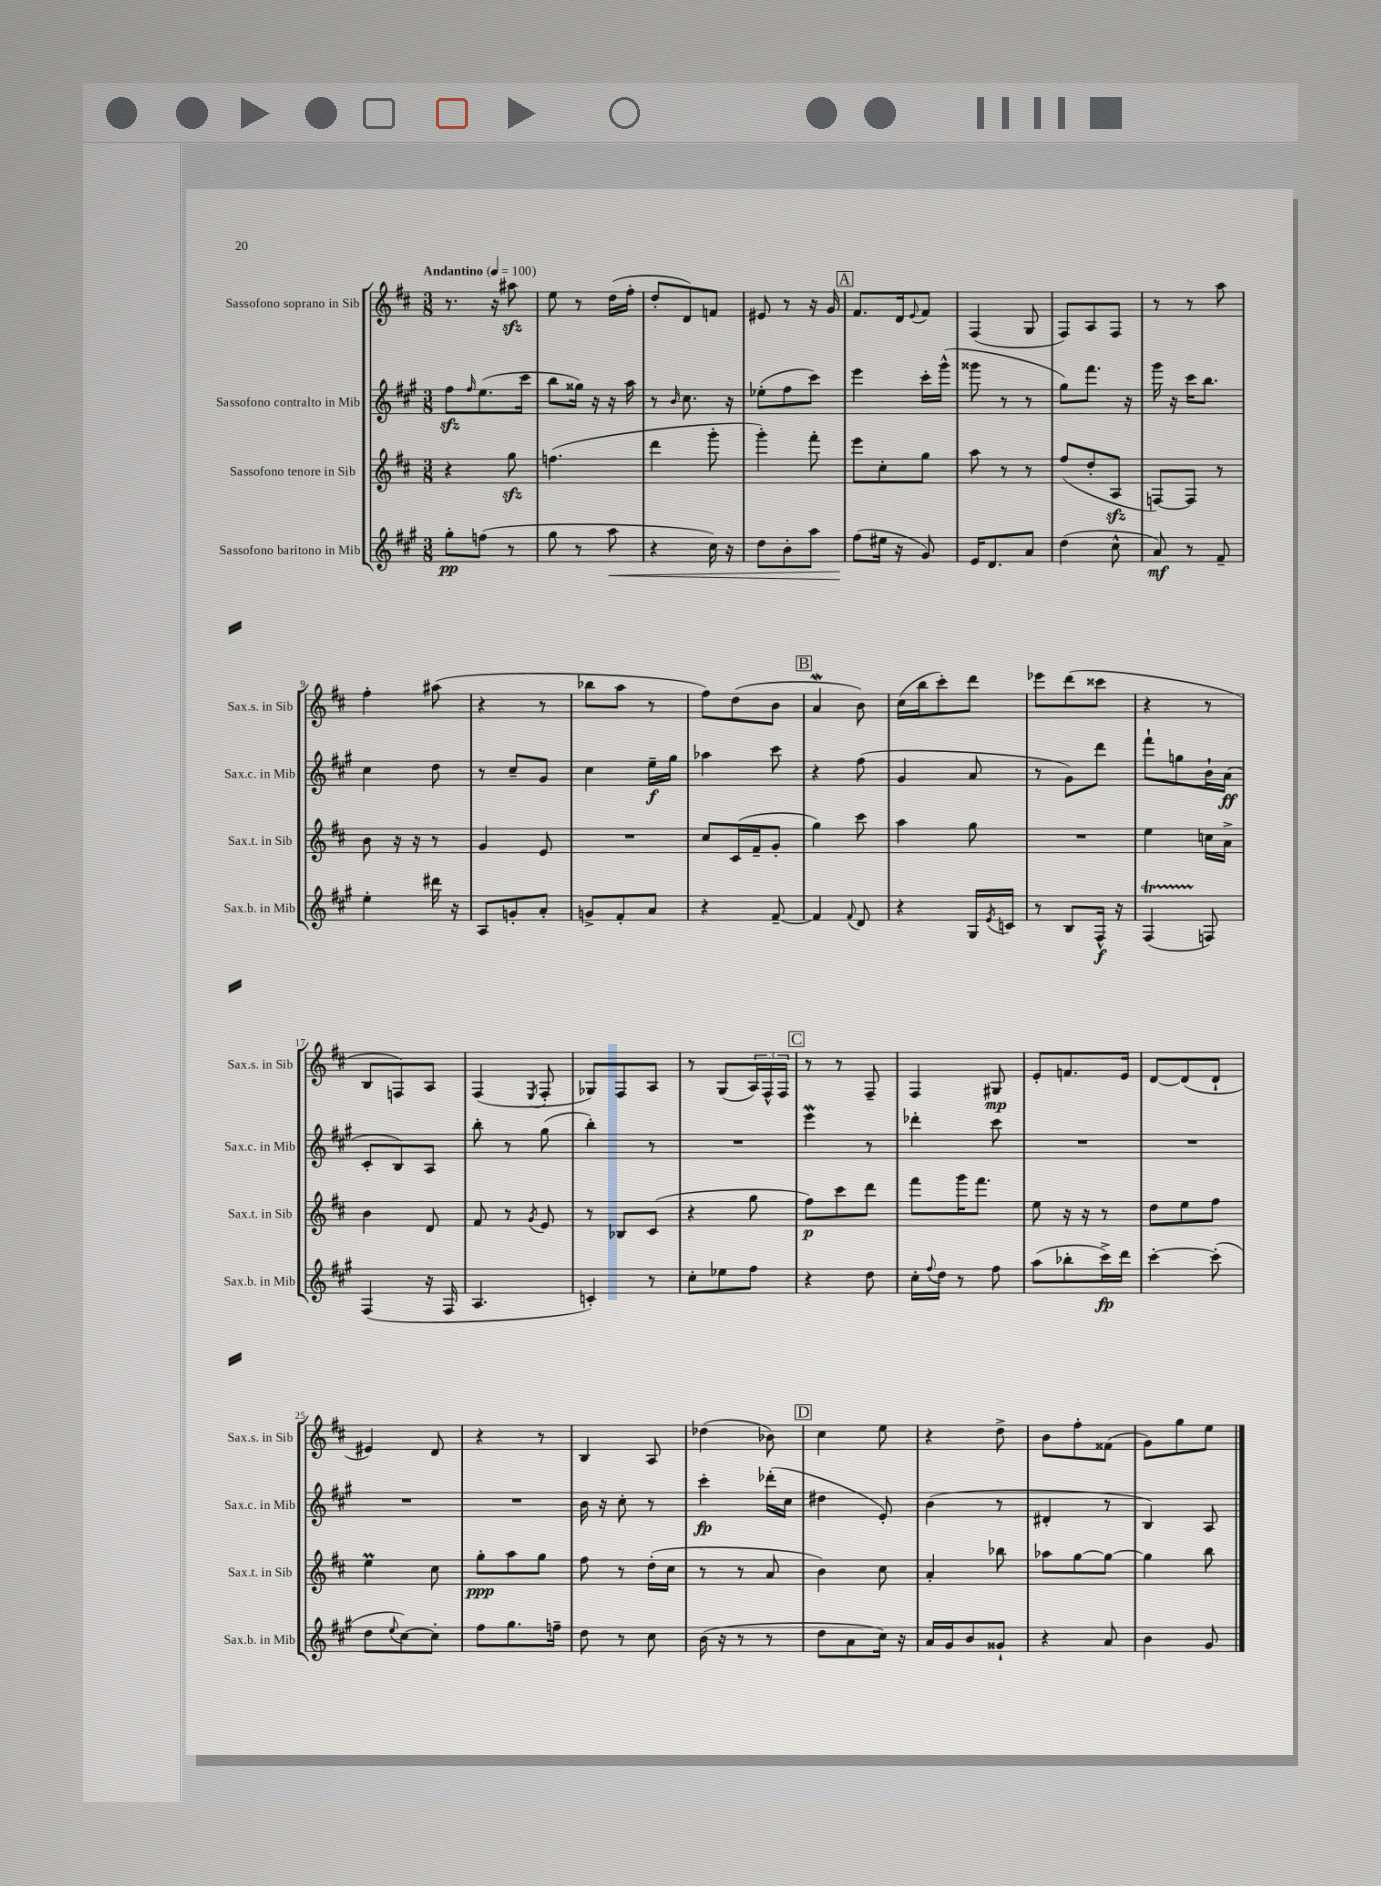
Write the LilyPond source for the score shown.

<<
\new StaffGroup <<
\new Staff = "s0" \with { instrumentName = "Sassofono soprano in Sib" shortInstrumentName = "Sax.s. in Sib" } {
    \clef treble \key d \major \numericTimeSignature \time 3/8 \tempo "Andantino" 4 = 100
    r8. r16 ais''8\sfz |
    e''8 r8 d''16( fis''16-. |
    d''8-. d'8) f'8 |
    eis'8 r8 r16 g'16 |
    \mark \markup { \box "A" } fis'8. d'16 \appoggiatura { e'8 } fis'8 |
    fis4( g8 |
    fis8) a8 fis8 |
    r8 r8 a''8 |
    fis''4-. ais''8( |
    r4 r8 |
    bes''8 a''8 r8 |
    fis''8) d''8( b'8 |
    \mark \markup { \box "B" } a'4\mordent b'8) |
    cis''16( b''16 cis'''8-.) d'''8 |
    ees'''8 d'''8( cisis'''8 |
    r4 r8 |
    b8 f8) a8 |
    fis4( \acciaccatura { e8 } fis8-. |
    ges8) fis8 a8 |
    r8 g8( \tuplet 3/2 { a16) fis16-^ fis16 } |
    \mark \markup { \box "C" } r8 r8 fis8-- |
    fis4 gis8\mp |
    e'8-. f'8. e'16 |
    d'8~ d'8( d'8-! |
    eis'4) d'8 |
    r4 r8 |
    b4 a8 |
    des''4( bes'8) |
    \mark \markup { \box "D" } cis''4 e''8 |
    r4 d''8-> |
    b'8 fis''8-. fisis'8( |
    g'8) g''8 e''8 \bar "|." |
}
\new Staff = "s1" \with { instrumentName = "Sassofono contralto in Mib" shortInstrumentName = "Sax.c. in Mib" } {
    \clef treble \key a \major \numericTimeSignature \time 3/8
    fis''8\sfz \grace { fis''16 } e''8.( cis'''16 |
    b''8 gisis''16) r16 r16 a''16 |
    r8 \grace { b'16 } cis''8. r16 |
    ees''8-.( fis''8 cis'''8) |
    \mark \markup { \box "A" } e'''4 cis'''16-. gis'''16-^( |
    gisis'''8 r8 r8 |
    gis''8) fis'''8. r16 |
    gis'''16 r16 cis'''16 b''8. |
    cis''4 d''8 |
    r8 cis''8-- gis'8 |
    cis''4 e''16--\f gis''16 |
    aes''4 cis'''8 |
    \mark \markup { \box "B" } r4 fis''8( |
    gis'4 a'8 |
    r8 gis'8) d'''8 |
    fis'''8-! g''8 b'16-! a'16\ff( |
    cis'8-. b8) a8 |
    b''8-. r8 gis''8( |
    b''4-.) r8 |
    R4. |
    \mark \markup { \box "C" } e'''4\mordent r8 |
    des'''4-. cis'''8 |
    R4. |
    R4. |
    R4. |
    R4. |
    b'16 r16 cis''8-. r8 |
    cis'''4-.\fp des'''16-.( cis''16 |
    \mark \markup { \box "D" } dis''4 e'8-.) |
    b'4( r8 |
    dis'4-. r8 |
    b4) a8 \bar "|." |
}
\new Staff = "s2" \with { instrumentName = "Sassofono tenore in Sib" shortInstrumentName = "Sax.t. in Sib" } {
    \clef treble \key d \major \numericTimeSignature \time 3/8
    r4 g''8\sfz |
    f''4.( |
    d'''4 g'''8-. |
    g'''4-.) fis'''8-. |
    \mark \markup { \box "A" } e'''8 cis''8-. g''8 |
    a''8 r8 r8 |
    fis''8( d''8-. a8\sfz |
    f8~) f8 r8 |
    b'8 r16 r16 r8 |
    g'4 e'8 |
    R4. |
    cis''8 cis'16( fis'16-- g'8-. |
    \mark \markup { \box "B" } g''4) cis'''8 |
    a''4 g''8 |
    R4. |
    e''4 c''16 a'16-> |
    b'4 d'8 |
    fis'8 r8 \acciaccatura { g'8 } e'8 |
    r8 bes8 cis'8( |
    r4 g''8 |
    \mark \markup { \box "C" } fis''8\p) cis'''8 d'''8 |
    fis'''8 g'''16 fis'''8. |
    e''8 r16 r16 r8 |
    d''8 e''8 fis''8 |
    e''4\prall cis''8 |
    g''8-.\ppp a''8 g''8 |
    fis''8 r8 d''16-.( cis''16 |
    r8 r8 a'8 |
    \mark \markup { \box "D" } b'4) cis''8 |
    a'4-. bes''8 |
    aes''8 g''8~ g''8~ |
    g''4 b''8 \bar "|." |
}
\new Staff = "s3" \with { instrumentName = "Sassofono baritono in Mib" shortInstrumentName = "Sax.b. in Mib" } {
    \clef treble \key a \major \numericTimeSignature \time 3/8
    gis''8-.\pp f''8( r8 |
    gis''8 r8 a''8\< |
    r4 cis''16) r16 |
    d''8 b'8-. a''8 |
    \mark \markup { \box "A" } fis''8\!( eis''16 r16 gis'8) |
    e'16 d'8. a'8 |
    d''4( cis''8-^ |
    a'8\mf) r8 fis'8-- |
    e''4-. dis'''16 r16 |
    a8 g'8-. a'8-. |
    g'8-> fis'8-. a'8 |
    r4 fis'8~-- |
    \mark \markup { \box "B" } fis'4 \appoggiatura { fis'8 } d'8 |
    r4 gis16 \acciaccatura { e'8 } c'16 |
    r8 b8 fis16-^\f r16 |
    fis4\startTrillSpan( f8\stopTrillSpan) |
    fis4( r16 fis16 |
    a4. |
    c'4-.) r8 |
    cis''8-. ees''8 fis''8 |
    \mark \markup { \box "C" } r4 d''8 |
    cis''16-. \appoggiatura { fis''8 } d''16 r8 fis''8 |
    a''8( bes''8-. cis'''16->\fp) d'''16 |
    cis'''4~-. cis'''8-.( |
    d''8 \appoggiatura { e''8 } cis''8~) cis''8-. |
    fis''8 gis''8. f''16-- |
    d''8 r8 cis''8 |
    b'16( r16 r8 r8 |
    \mark \markup { \box "D" } d''8 a'8 cis''16) r16 |
    a'16 gis'16 b'8 gisis'8-! |
    r4 a'8 |
    b'4 gis'8 \bar "|." |
}
>>
>>
